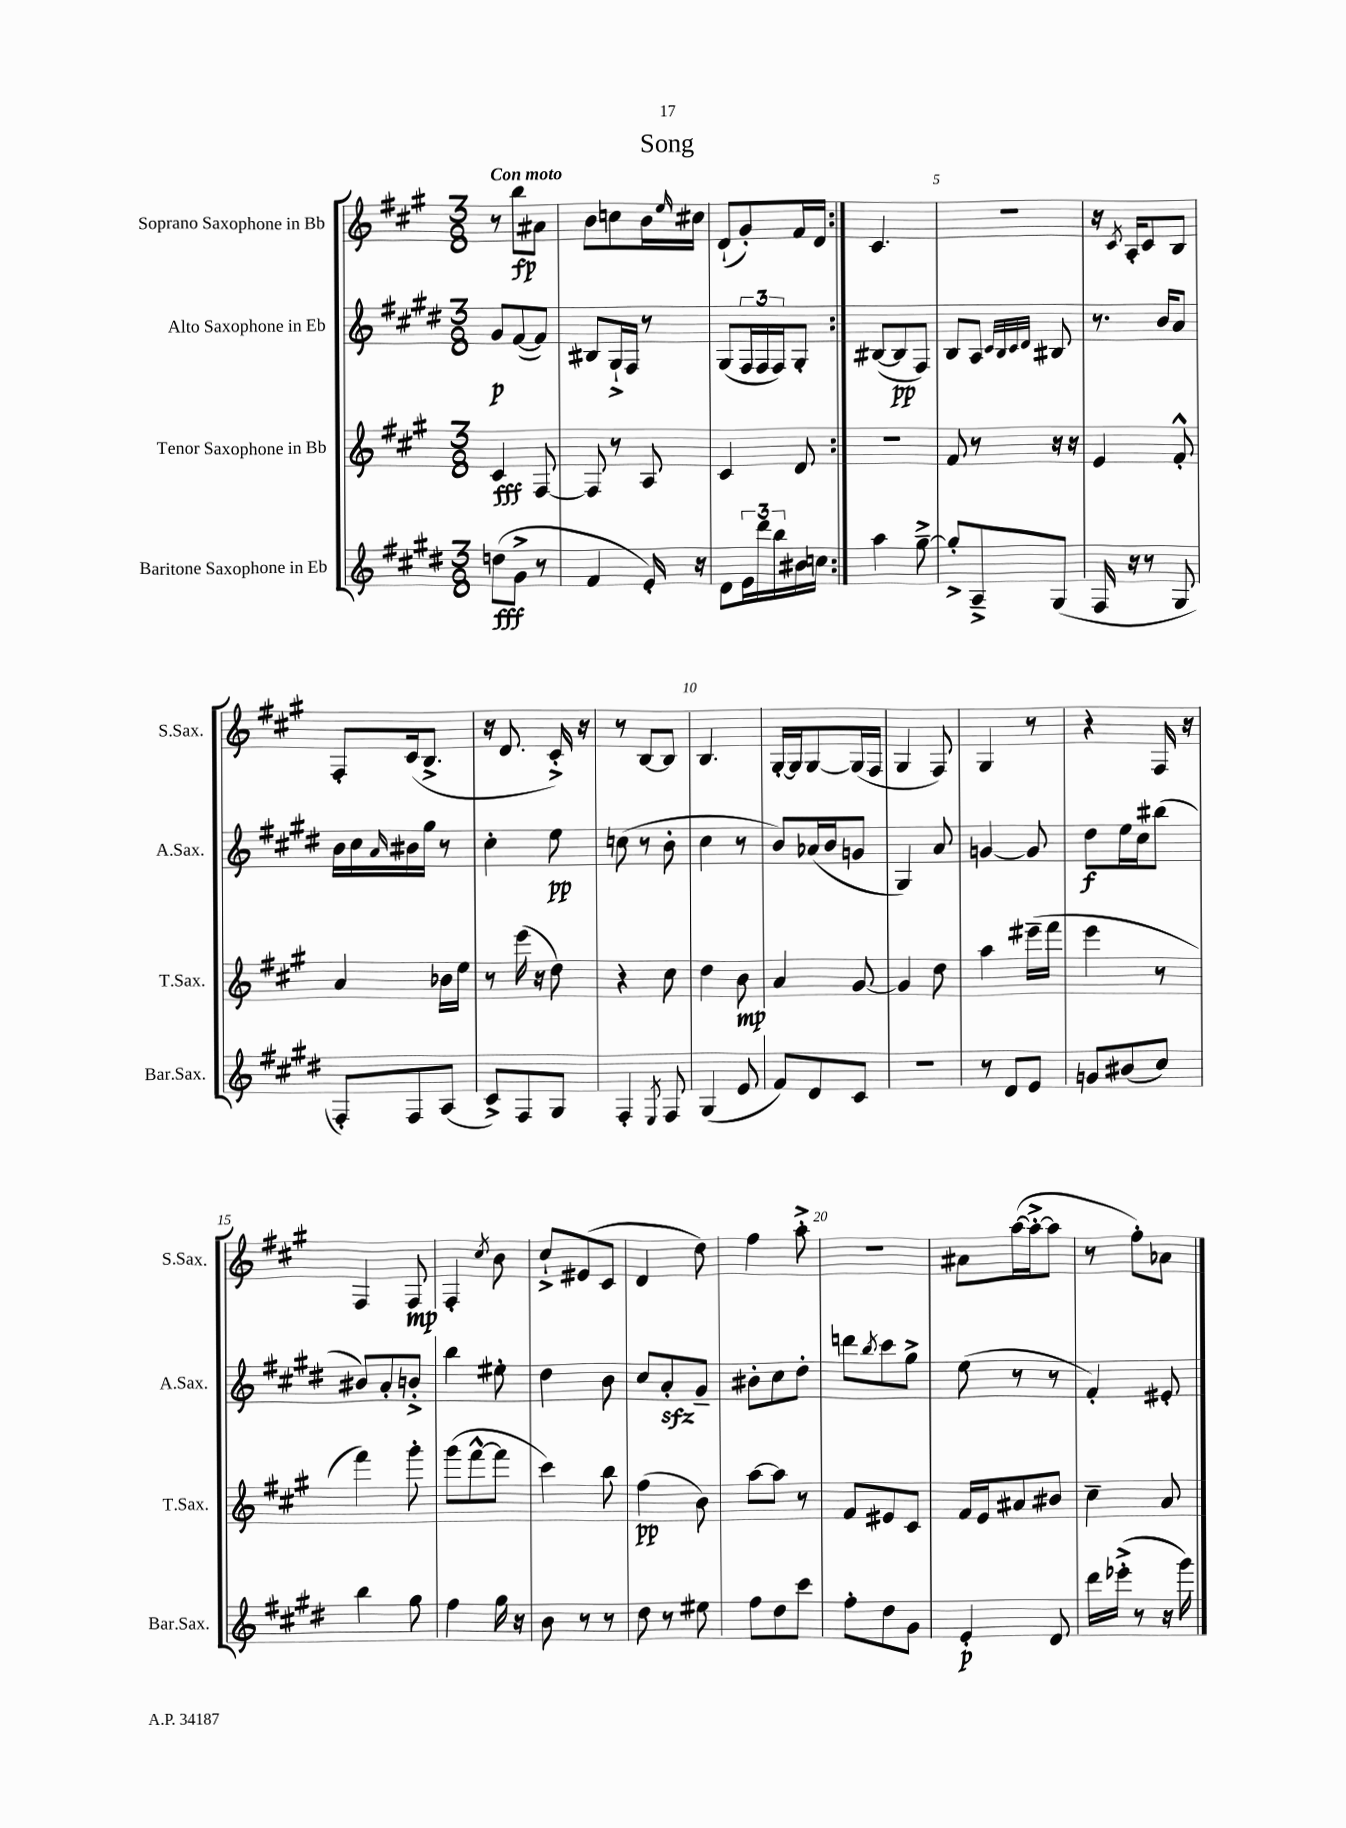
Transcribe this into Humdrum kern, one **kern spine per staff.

**kern	**kern	**kern	**kern
*staff4	*staff3	*staff2	*staff1
*clefG2	*clefG2	*clefG2	*clefG2
*k[f#c#g#d#]	*k[f#c#g#]	*k[f#c#g#d#]	*k[f#c#g#]
*M3/8	*M3/8	*M3/8	*M3/8
(8dd	4c#	8g#	8r
8g#^	.	([8f#	8bb
8r	[8F#	8f#])	8a#
=	=	=	=
4f#	8F#]	8B#	8b
.	8r	16G#`^	8cc
.	.	16F#	.
16e')	8A	8r	16b
.	.	.	16qqee
16r	.	.	16cc#
=	=	=	=
8d#	4c#	(8G#	(8d`
24e	.	24F#	8g#')
24ddd#	.	24F#	.
24bb	.	24F#)	.
16b#	8d	8G#'	16f#
16cc	.	.	16d
=:|!	=:|!	=:|!	=:|!
4aa	4.r	([8B#	4.c#
.	.	8B#]	.
[8gg#~^	.	8F#)	.
=	=	=	=
8gg#'^]	8f#	8B	4.r
8A~^	8r	8A	.
.	.	32qqc#	.
.	.	32qqB	.
.	.	32qqc#	.
.	.	32qqd#	.
(8G#	16r	8B#	.
.	16r	.	.
=	=	=	=
16F#	4e	8.r	16r
.	.	.	8qc#
16r	.	.	16A'
8r	.	.	8c#
.	.	16b	.
8G#	8f#'^^	8a	8B
=	=	=	=
8F#')	4a	16b	8F#'
.	.	16cc#	.
.	.	16qqa	.
8F#	.	16b#	(16c#
.	.	16gg#	8.B^
(8A	16b-	8r	.
.	16ee	.	.
=	=	=	=
8c#^)	8r	4cc#'	16r
.	.	.	8.d
8F#	(16eee	.	.
.	16r	.	.
8G#	8dd)	8ee	16c#'^)
.	.	.	16r
=	=	=	=
4F#'	4r	(8cc	8r
.	.	8r	[8B
8qE	.	.	.
8F#	8cc#	8b'	8B]
=	=	=	=
(4G#	4dd	4cc#	4.B
8e	8b	8r	.
=	=	=	=
8f#)	4a	8b)	[16G#'
.	.	.	16G#]
8d#	.	(16a-	[8G#
.	.	16b	.
8c#	[8g#	8g	(16G#]
.	.	.	16F#
=	=	=	=
4.r	4g#]	4G#)	4G#
.	8dd	8a	8F#)
=	=	=	=
8r	4aa	[4g	4G#
8d#	.	.	.
8e	(16eee#~	8g]	8r
.	16fff#	.	.
=	=	=	=
8g	4eee	8dd#	4r
(8b#	.	16ee	.
.	.	16cc#	.
8cc#)	8r	(8bb#	16F#
.	.	.	16r
=	=	=	=
4bb	4fff#)	8b#)	4F#
.	.	8a'	.
8gg#	8ggg#'	8b'^	8F#
=	=	=	=
4ff#	(8ggg#	4bb	4F#'
.	[8fff#^^	.	.
.	.	.	8qcc#
16gg#	8fff#]	8ee#'	8b
16r	.	.	.
=	=	=	=
8b	4ccc#)	4dd#	8cc#`^
8r	.	.	(8e#
8r	8bb	8b	8c#
=	=	=	=
8dd#	(4ff#	8cc#	4d
8r	.	8a'	.
8ee#	8b)	8g#~	8dd)
=	=	=	=
8ff#	[8aa	8b#'	4ff#
8dd#	8aa]	8cc#	.
8ccc#	8r	8dd#'	8aa'^
=	=	=	=
8ff#'	8f#	8ddd	4.r
.	.	8qbb	.
8dd#	8e#	8ccc#	.
8g#	8c#	8gg#^	.
=	=	=	=
4e'	16f#	(8ee	8a#
.	16e	.	.
.	8a#	8r	([16aa
.	.	.	16aa'^_
8d#	8b#	8r	8aa]
=	=	=	=
16ddd#	4cc#~	4f#')	8r
(16eee-'^	.	.	.
8r	.	.	8ff#')
16r	8a	8e#'	8a-
16ggg#)	.	.	.
==	==	==	==
*-	*-	*-	*-
